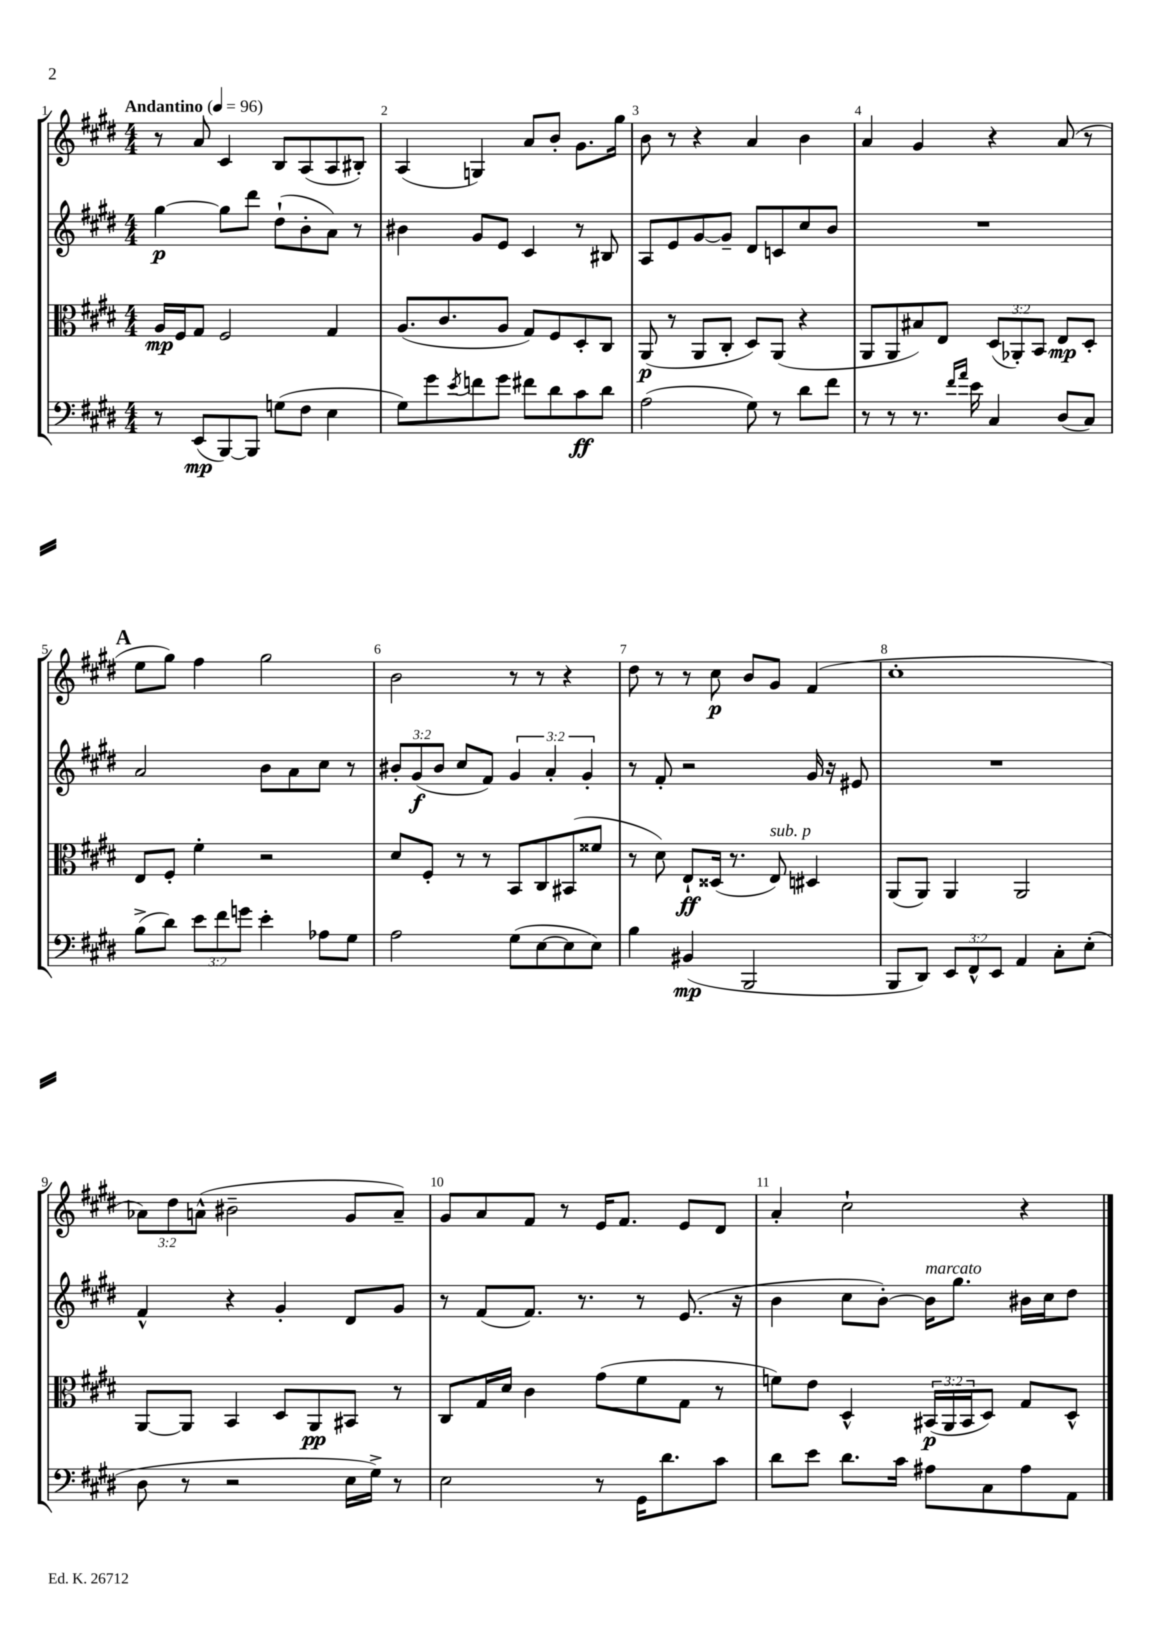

**kern	**kern	**kern	**kern
*staff4	*staff3	*staff2	*staff1
*clefF4	*clefC3	*clefG2	*clefG2
*k[f#c#g#d#]	*k[f#c#g#d#]	*k[f#c#g#d#]	*k[f#c#g#d#]
*M4/4	*M4/4	*M4/4	*M4/4
*MM96	*MM96	*MM96	*MM96
8r	16A/LL	[4gg#\	8r
.	16F#/J	.	.
(8EE/L	8G#/J	.	8a/
[8BBB/)	2F#/	8gg#\]L	4c#/
8BBB/]J	.	8ddd#\J	.
(8G\L	.	(8dd#`\L	8B/L
8F#\J	.	8b'\	(8A/
4E\	4G#/	8a\J)	8A/
.	.	8r	8B#'/J)
=	=	=	=
8G#\L)	(8.A/L	4b#\	(4A/
8g#\	.	.	.
.	8.c#/	.	.
8qe/	.	.	.
8f\	.	8g#/L	4G/)
8g#\J	8A/J	8e/J	.
8f#\L	8G#/L)	4c#/	8a/L
8d#\	8F#/	.	8b'/J
8c#\	8D#'/	8r	8.g#\L
8d#\J	8C#/J	8B#/	.
.	.	.	16gg#\Jk
=	=	=	=
(2A\	(8AA/	8A/L	8b\
.	8r	8e/	8r
.	8AA/L	[8g#/	4r
.	8C#'/J	8g#~/]J	.
8G#\)	8D#/L)	8d#/L	4a/
8r	(8AA/J	8c/	.
8d#\L	4r	8cc#/	4b\
8f#\J	.	8b/J	.
=	=	=	=
8r	8AA/L	1r	4a/
8r	8AA/	.	.
8.r	8B#/)	.	4g#/
.	8E/J	.	.
16qqf#/LL	.	.	.
16qqa/JJ	.	.	.
16e\	.	.	.
4C#/	(12D#/L	.	4r
.	12AA-'/)	.	.
.	12BB/J	.	.
(8D#/L	8E/L	.	(8a/
8C#/J)	8D#'/J	.	8r
=	=	=	=
(8B^\L	8E/L	2a/	8ee\L
8d#\J)	8F#'/J	.	8gg#\J)
12e\L	4f#'\	.	4ff#\
12f#\	.	.	.
12g\J	.	.	.
4e'\	2r	8b\L	2gg#\
.	.	8a\	.
8A-\L	.	8cc#\J	.
8G#\J	.	8r	.
=	=	=	=
2A\	8d#/L	12b#'/L	2b\
.	.	(12g#/	.
.	8F#'/J	.	.
.	.	12b#/J	.
.	8r	8cc#/L	.
.	8r	8f#/J)	.
(8G#\L	8BB/L	6g#/	8r
[8E\	8C#/	.	8r
.	.	6a'/	.
8E\]	(8BB#/	.	4r
.	.	6g#'/	.
8E\J)	8f##/J	.	.
=	=	=	=
4B\	8r	8r	8dd#\
.	8d#\)	8f#'/	8r
(4BB#/	8E`/L	2r	8r
.	(16D##/Jk	.	8cc#\
.	8.r	.	.
2BBB/	.	.	8b/L
.	8E/)	.	8g#/J
.	4D#/	16g#/	(4f#/
.	.	16r	.
.	.	8e#/	.
=	=	=	=
8BBB/L	(8AA/L	1r	1cc#'
8DD#/J)	8AA/J)	.	.
12EE/L	4AA/	.	.
12FF#^^/	.	.	.
12EE/J	.	.	.
4AA/	2AA/	.	.
8C#'\L	.	.	.
(8E'\J	.	.	.
=	=	=	=
8D#\	[8AA/L	4f#^^/	12a-\L)
.	.	.	12dd#\
8r	8AA/]J	.	.
.	.	.	(12a^^\J
2r	4BB/	4r	2b#~\
.	8D#/L	4g#'/	.
.	8AA/	.	.
16E\LL	8BB#/J	8d#/L	8g#/L
16G#^\JJ)	.	.	.
8r	8r	8g#/J	8a~/J)
=	=	=	=
2E\	8C#/L	8r	8g#/L
.	16G#/L	(8f#/L	8a/
.	16d#/JJ	.	.
.	4c#\	8.f#/J)	8f#/J
.	.	.	8r
.	.	8.r	.
8r	(8g#\L	.	16e/LK
.	.	.	8.f#/J
16GG#\LK	8f#\	8r	.
8.d#\	.	.	.
.	8G#\J	(8.e/	8e/L
8c#\J	8r	.	8d#/J
.	.	16r	.
=	=	=	=
8d#\L	8f\L)	4b\	4a'/
8e\J	8e\J	.	.
8.d#\L	4D#^^/	8cc#\L	2cc#`\
.	.	[8b'\J)	.
16c#\Jk	.	.	.
8A#\L	(24BB#/LL	16b\]LK	.
.	24AA/	.	.
.	.	8.gg#\J	.
.	24BB#/J	.	.
8C#\	8D#/J)	.	.
8A#\	8G#/L	16b#\LL	4r
.	.	16cc#\J	.
8AA\J	8D#^^/J	8dd#\J	.
==	==	==	==
*-	*-	*-	*-
